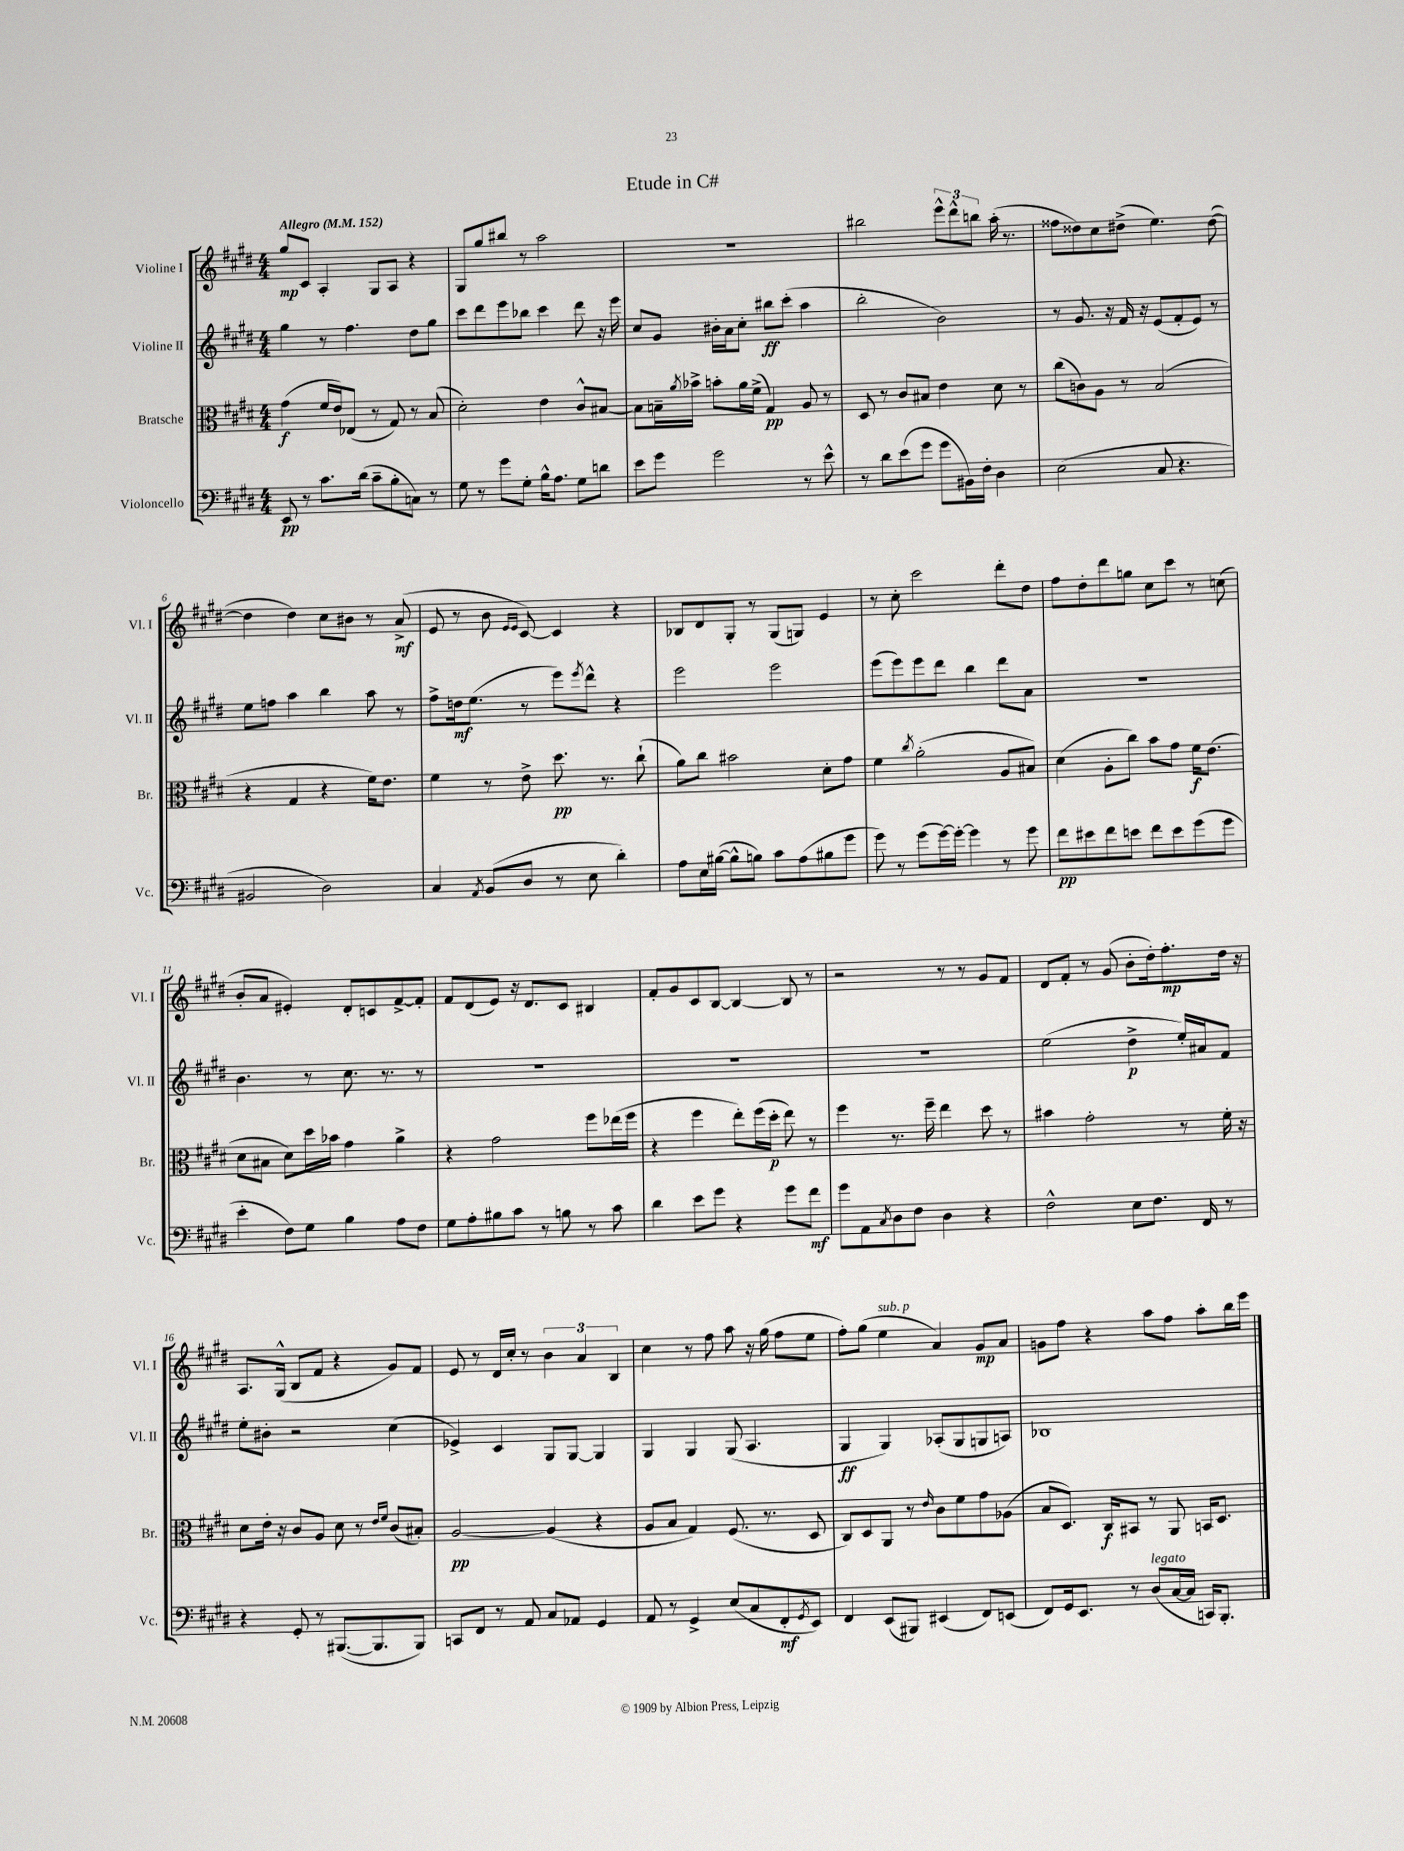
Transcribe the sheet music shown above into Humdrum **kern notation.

**kern	**dynam	**kern	**dynam	**kern	**dynam	**kern	**dynam
*part4	*part4	*part3	*part3	*part2	*part2	*part1	*part1
*staff4	*staff4	*staff3	*staff3	*staff2	*staff2	*staff1	*staff1
*I"Violoncello	*	*I"Bratsche	*	*I"Violine II	*	*I"Violine I	*
*I'Vc.	*	*I'Br.	*	*I'Vl. II	*	*I'Vl. I	*
*clefF4	*	*clefC3	*	*clefG2	*	*clefG2	*
*k[f#c#g#d#]	*	*k[f#c#g#d#]	*	*k[f#c#g#d#]	*	*k[f#c#g#d#]	*
*M4/4	*	*M4/4	*	*M4/4	*	*M4/4	*
*MM152	*	*MM152	*	*MM152	*	*MM152	*
=1	=1	=1	=1	=1	=1	=1	=1
!	!	!	!	!	!	!LO:TX:a:B:t=Allegro	!
8EE/	pp	(4g#\	f	4gg#\	.	8gg#/L	mp
8r	.	.	.	.	.	8c#/J	.
8.c#\L	.	16f#/LL	.	8r	.	4A'/	.
.	.	16e/J)	.	.	.	.	.
.	.	(8E-X/J	.	4.ff#\	.	.	.
(16d#\Jk	.	.	.	.	.	.	.
8c#~\L	.	8r	.	.	.	8G#/L	.
8B'\	.	8G#/)	.	.	.	8A/J	.
8Cn\J)	.	8r	.	8dd#\L	.	4r	.
8r	.	(8B/	.	8gg#\J	.	.	.
=2	=2	=2	=2	=2	=2	=2	=2
8G#\	.	2d#'\)	.	8ccc#\L	.	8G#/L	.
8r	.	.	.	8ddd#\	.	8gg#/	.
8g#\L	.	.	.	8eee\	.	8bb#X/J	.
8G#'\J	.	.	.	8bb-X\J	.	8r	.
16B^^\KL	.	4e\	.	4ccc#\	.	2aa\	.
8.A\J	.	.	.	.	.	.	.
8G#\L	.	8c#^^/L	.	8ddd#\	.	.	.
8dn\J	.	[8B#X/J	.	16r	.	.	.
.	.	.	.	16eee\	.	.	.
=3	=3	=3	=3	=3	=3	=3	=3
8e\L	.	8B#\L]	.	8cc#/L	.	1r	.
8g#\J	.	16Bn~\L	.	8g#/J	.	.	.
.	.	8qa/	.	.	.	.	.
.	.	16b-X^\JJ	.	.	.	.	.
2g#\	.	8bn'\L	.	16b#X'\LL	.	.	.
.	.	.	.	16a\J	.	.	.
.	.	16a\L	.	8cc#'\J	.	.	.
.	.	(16f#^\JJ	.	.	.	.	.
.	.	4G#/)	pp	8bb#X\L	ff	.	.
.	.	.	.	(8ccc#'\J	.	.	.
8r	.	8A/	.	4aa\	.	.	.
8e^^\	.	8r	.	.	.	.	.
=4	=4	=4	=4	=4	=4	=4	=4
8r	.	8D#/	.	2bb'\	.	2bb#X\	.
8d#\L	.	8r	.	.	.	.	.
(8e\	.	8c#/L	.	.	.	.	.
8g#\J	.	8B#X/J	.	.	.	.	.
8g#\L	.	4e\	.	2b\)	.	12eee^^\L	.
.	.	.	.	.	.	12ddd#^^\	.
16BB#X\L)	.	.	.	.	.	.	.
.	.	.	.	.	.	12bbn\J	.
16F#'\JJ	.	.	.	.	.	.	.
4D#\	.	8d#\	.	.	.	(16aa'\	.
.	.	.	.	.	.	8.r	.
.	.	8r	.	.	.	.	.
=5	=5	=5	=5	=5	=5	=5	=5
(2E\	.	(8cc#\L	.	8r	.	8ff##X\L	.
.	.	8cn\)	.	8.g#/	.	8dd##X\)	.
.	.	8A\J	.	.	.	8cc#\	.
.	.	.	.	16r	.	.	.
.	.	8r	.	16f#/	.	(8dd#X^\J	.
.	.	.	.	16r	.	.	.
8C#/	.	(2B/	.	(8e/L	.	4.ee\)	.
4.r	.	.	.	8f#'/	.	.	.
.	.	.	.	8e/J)	.	.	.
.	.	.	.	8r	.	([8dd#\	.
!!LO:LB:g=z
=6	=6	=6	=6	=6	=6	=6	=6
2BB#X/	.	4r	.	8ee\L	.	4dd#\]	.
.	.	.	.	8ffn\J	.	.	.
.	.	4G#/	.	4aa\	.	4dd#\)	.
2D#\)	.	4r	.	4bb\	.	8cc#\L	.
.	.	.	.	.	.	8b#X\J	.
.	.	16f#\KL)	.	8aa\	.	8r	.
.	.	8.e\J	.	.	.	.	.
.	.	.	.	8r	.	(8a^/	mf
=7	=7	=7	=7	=7	=7	=7	=7
4C#/	.	4f#\	.	8ff#^\L	.	8e/	.
.	.	.	.	16ddn\k	mf	8r	.
.	.	.	.	(8.ee\J	.	.	.
8qAA/	.	.	.	.	.	.	.
(8BB/L	.	8r	.	.	.	8b\	.
.	.	.	.	.	.	16qqe/LL	.
.	.	.	.	.	.	16qqe/JJ	.
8D#/J	.	8e^\	.	8r	.	[8c#/)	.
8r	.	8.dd#\	pp	8eee\L)	.	4c#/]	.
.	.	.	.	8qeee/	.	.	.
8E\	.	.	.	8ddd#^^\J	.	.	.
.	.	8.r	.	.	.	.	.
4d#'\)	.	.	.	4r	.	4r	.
.	.	(8cc#`\	.	.	.	.	.
=8	=8	=8	=8	=8	=8	=8	=8
8A\L	.	8a\L)	.	2eee\	.	8B-X/L	.
16E\L	.	8cc#\J	.	.	.	8d#/	.
([16B#X\JJ	.	.	.	.	.	.	.
8B#^^\L]	.	2b#X\	.	.	.	8G#'/J	.
8Bn\J)	.	.	.	.	.	8r	.
8c#\L	.	.	.	2eee\	.	(8G#/L	.
(8A\	.	.	.	.	.	8Gn/J)	.
8B#X\	.	8d#'\L	.	.	.	4e/	.
8g#\J	.	8g#\J	.	.	.	.	.
=9	=9	=9	=9	=9	=9	=9	=9
8g#\)	.	4f#\	.	(8eee\L	.	8r	.
8r	.	.	.	8eee\)	.	8cc#'\	.
.	.	8qcc#/	.	.	.	.	.
(8g#\L	.	(2a'\	.	8eee\	.	2ccc#\	.
[16g#\L)	.	.	.	8ddd#\J	.	.	.
16g#'\JJ_	.	.	.	.	.	.	.
4g#\]	.	.	.	4bb\	.	.	.
8r	.	8A/L	.	8ddd#\L	.	8ddd#'\L	.
8g#\	.	8B#X/J)	.	8a\J	.	8dd#\J	.
=10	=10	=10	=10	=10	=10	=10	=10
8f#\L	pp	(4d#\	.	1r	.	8ff#\L	.
8e#X\	.	.	.	.	.	8dd#'\	.
8f#\	.	8A'\L	.	.	.	8ddd#\	.
8en\J	.	8cc#\J)	.	.	.	8ggn\J	.
8f#\L	.	8b\L	.	.	.	8cc#\L	.
8e\	.	8g#\J	.	.	.	8ccc#\J	.
(8g#\	.	16f#\KL	f	.	.	8r	.
.	.	(8.e\J	.	.	.	.	.
8g#\J	.	.	.	.	.	(8ccn\	.
!!LO:LB:g=z
=11	=11	=11	=11	=11	=11	=11	=11
4e'\	.	8d#\L	.	4.b\	.	8b'/L	.
.	.	8B#X\J	.	.	.	8a/J	.
8F#\L)	.	8d#\L)	.	.	.	4e#X'/)	.
8G#\J	.	16dd#\L	.	8r	.	.	.
.	.	16b-X\JJ	.	.	.	.	.
4B\	.	4g#\	.	8.cc#\	.	8d#'/L	.
.	.	.	.	.	.	8cn/	.
.	.	.	.	8.r	.	.	.
8A\L	.	4a^\	.	.	.	[8f#^/	.
8F#\J	.	.	.	8r	.	8f#'/J]	.
=12	=12	=12	=12	=12	=12	=12	=12
8G#\L	.	4r	.	1r	.	8f#/L	.
8A'\	.	.	.	.	.	(8d#/	.
8B#X\	.	2g#\	.	.	.	8e/J)	.
8c#\J	.	.	.	.	.	16r	.
.	.	.	.	.	.	8.d#/L	.
8r	.	.	.	.	.	.	.
8Bn\	.	.	.	.	.	8c#/J	.
8r	.	8ff#\L	.	.	.	4B#X/	.
8c#\	.	(16ee-X\L	.	.	.	.	.
.	.	16ff#\JJ	.	.	.	.	.
=13	=13	=13	=13	=13	=13	=13	=13
4d#\	.	4r	.	1r	.	8f#'/L	.
.	.	.	.	.	.	8g#/	.
8e\L	.	4ff#\	.	.	.	8c#/	.
8g#\J	.	.	.	.	.	[8B/J	.
4r	.	8ee'\L)	.	.	.	4B/_	.
.	.	(16ff#\L	.	.	.	.	.
.	.	16dd#'\JJ	p	.	.	.	.
8g#\L	.	8ee\)	.	.	.	8B/]	.
8f#\J	mf	8r	.	.	.	8r	.
=14	=14	=14	=14	=14	=14	=14	=14
8g#\L	.	4ff#\	.	1r	.	2r	.
8AA\	.	.	.	.	.	.	.
8qC#/	.	.	.	.	.	.	.
8D#\	.	8.r	.	.	.	.	.
8F#\J	.	.	.	.	.	.	.
.	.	16ff#~\	.	.	.	.	.
4D#\	.	4ee\	.	.	.	8r	.
.	.	.	.	.	.	8r	.
4r	.	8dd#\	.	.	.	8g#/L	.
.	.	8r	.	.	.	8f#/J	.
=15	=15	=15	=15	=15	=15	=15	=15
2F#^^\	.	4b#X\	.	(2ee\	.	8d#/L	.
.	.	.	.	.	.	8f#'/J	.
.	.	2g#'\	.	.	.	8r	.
.	.	.	.	.	.	(8g#/	.
8E\L	.	.	.	4dd#^\	p	8b'\L	.
8.F#\J	.	.	.	.	.	16dd#'\k)	.
.	.	.	.	.	.	8.ff#'\	mp
.	.	8r	.	16ee'/LL)	.	.	.
16FF#/	.	.	.	16a#X/J	.	.	.
8r	.	16f#'\	.	8f#/J	.	16dd#\Jk	.
.	.	16r	.	.	.	16r	.
!!LO:LB:g=z
=16	=16	=16	=16	=16	=16	=16	=16
4r	.	8d#\L	.	8ee'\L	.	8.A/L	.
.	.	16e'\Jk	.	8b#X'\J	.	.	.
.	.	16r	.	.	.	(16G#^^/Jk	.
8GG#'/	.	8c#/L	.	2r	.	8B/L	.
8r	.	8A/J	.	.	.	8f#/J	.
([8.BBB#X/L	.	8d#\	.	.	.	4r	.
.	.	8r	.	.	.	.	.
8.BBB#/]	.	.	.	.	.	.	.
.	.	16qqe/LL	.	.	.	.	.
.	.	16qqf#/JJ	.	.	.	.	.
.	.	(8c#/L	.	(4cc#\	.	8g#/L)	.
8BBB#/J)	.	8B#X'/J)	.	.	.	8f#/J	.
=17	=17	=17	=17	=17	=17	=17	=17
8CCn/L	.	[2A/	pp	4e-X^/)	.	8e/	.
8FF#/J	.	.	.	.	.	8r	.
8r	.	.	.	4c#/	.	16d#/LL	.
.	.	.	.	.	.	16cc#'/JJ	.
8AA/	.	.	.	.	.	8r	.
8C#/L	.	(4A/]	.	8G#/L	.	6b\	.
8AA-X/J	.	.	.	[8G#/J	.	.	.
.	.	.	.	.	.	6a/	.
4GG#/	.	4r	.	4G#/]	.	.	.
.	.	.	.	.	.	6B/	.
=18	=18	=18	=18	=18	=18	=18	=18
8AA/	.	8A/L	.	4G#/	.	4cc#\	.
8r	.	8B/J	.	.	.	.	.
4GG#^/	.	4G#/)	.	4G#/	.	8r	.
.	.	.	.	.	.	8ff#\	.
(8E/L	.	(8.F#/	.	(8G#/	.	8aa\	.
8C#/	.	.	.	4.A/	.	16r	.
.	.	8.r	.	.	.	(16gg#\	.
8FF#'/	mf	.	.	.	.	8ff#\L	.
8qGG#/	.	.	.	.	.	.	.
8EE/J)	.	8D#/	.	.	.	8ee\J	.
=19	=19	=19	=19	=19	=19	=19	=19
4FF#/	.	8C#/L)	.	4G#/	ff	8ff#'\L)	.
.	.	8D#/	.	.	.	(8gg#\J	.
!	!	!	!	!	!	!LO:TX:a:i:t=sub. p	!
(8EE/L	.	8AA/J	.	4G#/)	.	4ee\	.
8BBB#X/J)	.	8r	.	.	.	.	.
.	.	16qqe/	.	.	.	.	.
(4EE#X/	.	8c#\L	.	(8A-X'/L	.	4a/)	.
.	.	8f#\	.	8G#/	.	.	.
8FF#/L)	.	8g#\	.	8Gn/	.	8g#/L	mp
(8EEn/J	.	(8A-X\J	.	8An/J)	.	8a/J	.
=20	=20	=20	=20	=20	=20	=20	=20
8FF#/L)	.	8B/L	.	1B-X	.	8gn\L	.
16GG#/k	.	8.D#/J)	.	.	.	8ff#\J	.
8.EE/J	.	.	.	.	.	.	.
.	.	.	.	.	.	4r	.
.	.	16C#/KL	f	.	.	.	.
8r	.	8BB#X/J	.	.	.	.	.
!LO:TX:a:i:t=legato	!	!	!	!	!	!	!
(8D#/L	.	8r	.	.	.	8aa\L	.
[16C#/L	.	8AA/	.	.	.	8ff#\J	.
16C#/JJ]	.	.	.	.	.	.	.
16CCn/KL)	.	16BBn/KL	.	.	.	8aa'\L	.
8.BBB'/J	.	8.D#/J	.	.	.	.	.
.	.	.	.	.	.	16bb\L	.
.	.	.	.	.	.	16eee\JJ	.
==	==	==	==	==	==	==	==
*-	*-	*-	*-	*-	*-	*-	*-
